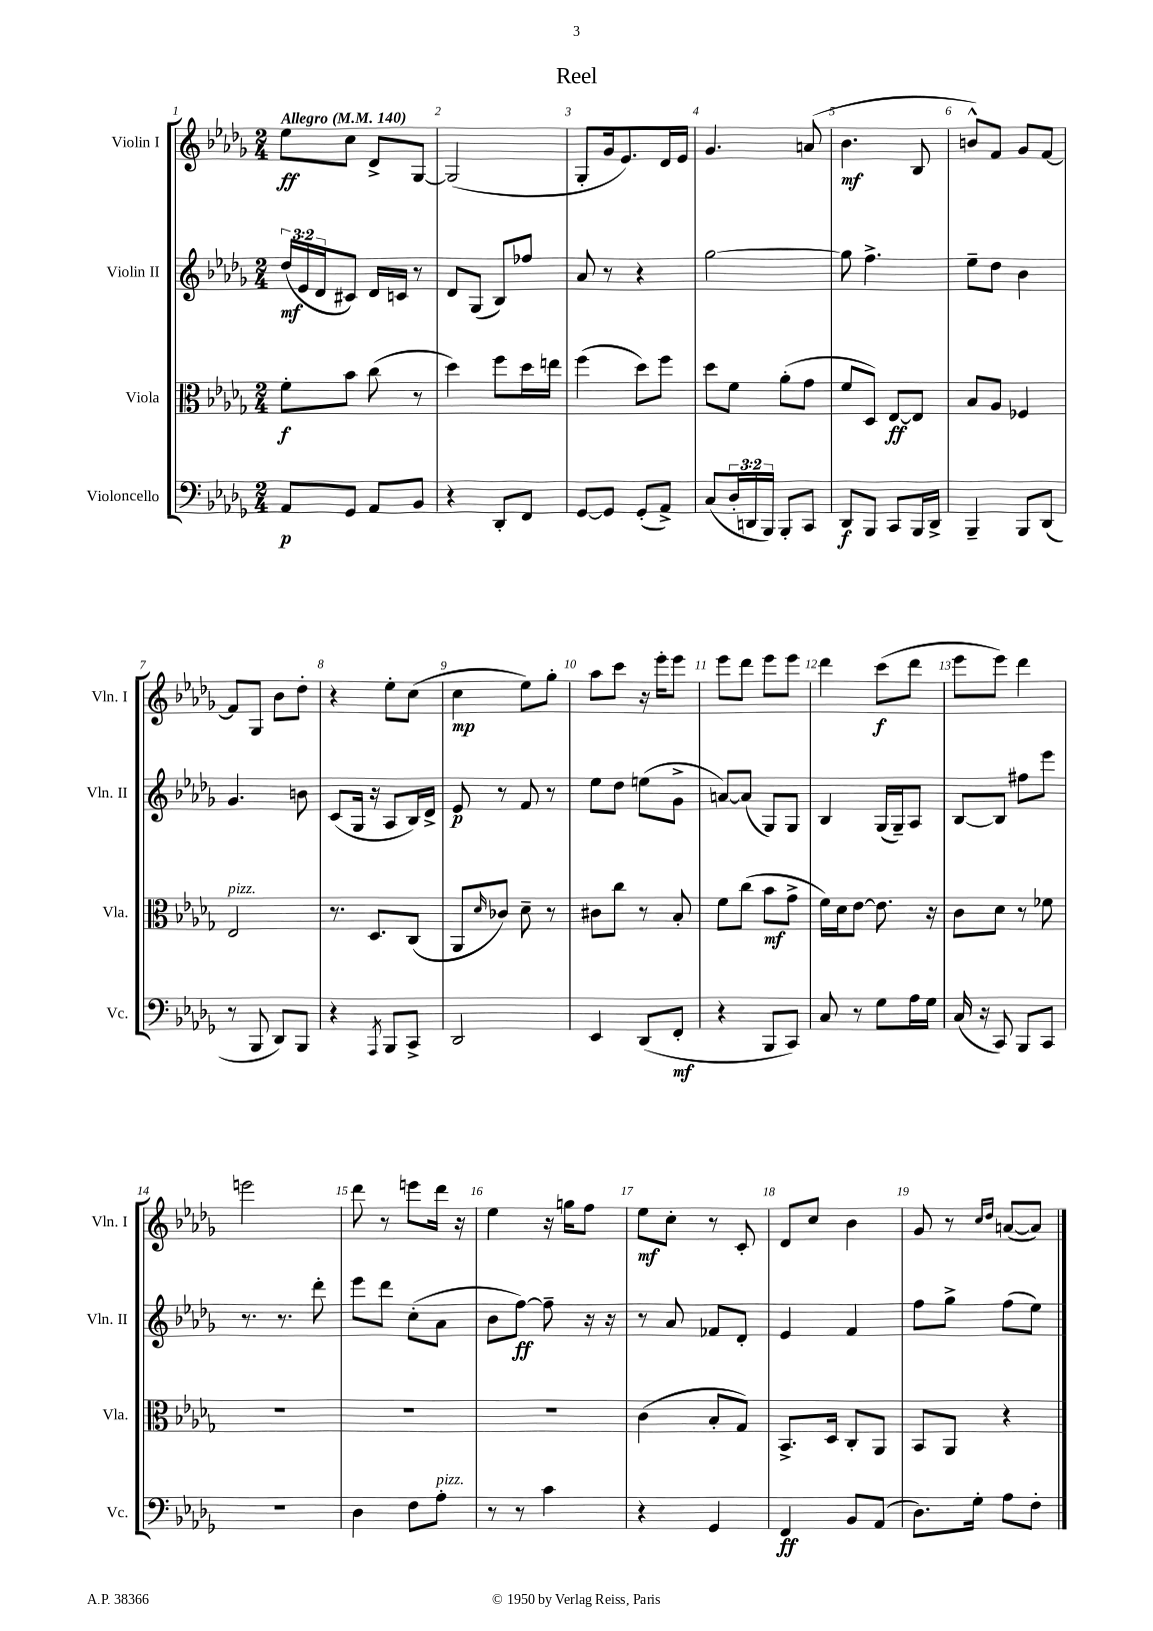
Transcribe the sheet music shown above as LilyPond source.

\header { title = "Reel" }
<<
\new StaffGroup <<
\new Staff = "s0" \with { instrumentName = "Violin I" shortInstrumentName = "Vln. I" } {
    \clef treble \key des \major \numericTimeSignature \time 2/4 \tempo "Allegro" 4 = 140
    ees''8\ff c''8 des'8-> ges8~ |
    ges2( |
    ges8-. ges'16 ees'8.) des'16 ees'16 |
    ges'4. a'8( |
    bes'4.\mf bes8 |
    b'8-^) f'8 ges'8 f'8~ |
    f'8 ges8 bes'8 des''8-. |
    r4 ees''8-. c''8( |
    c''4\mp ees''8) ges''8-. |
    aes''8 c'''8 r16 ees'''16-. ees'''8 |
    ees'''8 des'''8 ees'''8 ees'''8 |
    des'''4 c'''8\f( des'''8 |
    ees'''8 ees'''8) des'''4 |
    e'''2 |
    des'''8 r8 e'''8 des'''16 r16 |
    ees''4 r16 g''16 f''8 |
    ees''8\mf c''8-. r8 c'8-. |
    des'8 c''8 bes'4 |
    ges'8 r8 \grace { c''16 des''16 } a'8~( a'8) \bar "|." |
}
\new Staff = "s1" \with { instrumentName = "Violin II" shortInstrumentName = "Vln. II" } {
    \clef treble \key des \major \numericTimeSignature \time 2/4 \override Staff.TupletNumber.text = #tuplet-number::calc-fraction-text
    \tuplet 3/2 { des''16\mf( ees'16 des'16 } cis'8) des'16 c'16 r8 |
    des'8 ges8( bes8) fes''8 |
    aes'8 r8 r4 |
    ges''2~ |
    ges''8 f''4.-> |
    ees''8-- des''8 bes'4 |
    ges'4. b'8 |
    c'8( ges16 r16 aes8 bes16) des'16-> |
    ees'8\p r8 f'8 r8 |
    ees''8 des''8 e''8( ges'8-> |
    a'8~) a'8( ges8) ges8 |
    bes4 ges16( ges16--) aes8 |
    bes8~ bes8 fis''8 ees'''8 |
    r8. r8. des'''8-. |
    ees'''8 des'''8 c''8-.( aes'8 |
    bes'8 f''8~\ff) f''8-- r16 r16 |
    r8 aes'8 fes'8 des'8-. |
    ees'4 f'4 |
    f''8 ges''8-> f''8( ees''8) \bar "|." |
}
\new Staff = "s2" \with { instrumentName = "Viola" shortInstrumentName = "Vla." } {
    \clef alto \key des \major \numericTimeSignature \time 2/4
    f'8-.\f bes'8 c''8( r8 |
    des''4) f''8 des''16 e''16 |
    f''4( des''8) f''8 |
    des''8 f'8 aes'8-.( ges'8 |
    f'8 des8) ees8~\ff ees8 |
    bes8 aes8 fes4 |
    ees2^\markup { \italic "pizz." } |
    r8. des8. c8( |
    aes,8 \grace { des'16 } ces'8) des'8-- r8 |
    cis'8 c''8 r8 bes8-. |
    f'8 c''8( bes'8\mf ges'8-> |
    f'16) des'16 ees'8~ ees'8. r16 |
    c'8 des'8 r8 fes'8 |
    R2 |
    R2 |
    R2 |
    c'4( bes8-. ges8) |
    bes,8.-> des16 c8-. aes,8 |
    bes,8 aes,8 r4 \bar "|." |
}
\new Staff = "s3" \with { instrumentName = "Violoncello" shortInstrumentName = "Vc." } {
    \clef bass \key des \major \numericTimeSignature \time 2/4 \override Staff.TupletNumber.text = #tuplet-number::calc-fraction-text
    aes,8\p ges,8 aes,8 bes,8 |
    r4 des,8-. f,8 |
    ges,8~ ges,8 ges,8-.( aes,8->) |
    c8( \tuplet 3/2 { des16-. d,16 bes,,16) } bes,,8-. c,8 |
    des,8\f bes,,8 c,8 bes,,16 des,16-> |
    bes,,4-- bes,,8 des,8( |
    r8 bes,,8 des,8) bes,,8 |
    r4 \acciaccatura { aes,,8 } bes,,8 c,8-> |
    des,2 |
    ees,4 des,8( f,8-.\mf |
    r4 bes,,8 c,8) |
    c8 r8 ges8 aes16 ges16 |
    c16( r16 c,8) bes,,8 c,8 |
    r2 |
    des4 f8 aes8-.^\markup { \italic "pizz." } |
    r8 r8 c'4 |
    r4 ges,4 |
    f,4\ff bes,8 aes,8( |
    des8.) ges16-. aes8 f8-. \bar "|." |
}
>>
>>
\layout { \context { \Score \override BarNumber.break-visibility = ##(#f #t #t) barNumberVisibility = #all-bar-numbers-visible } }
